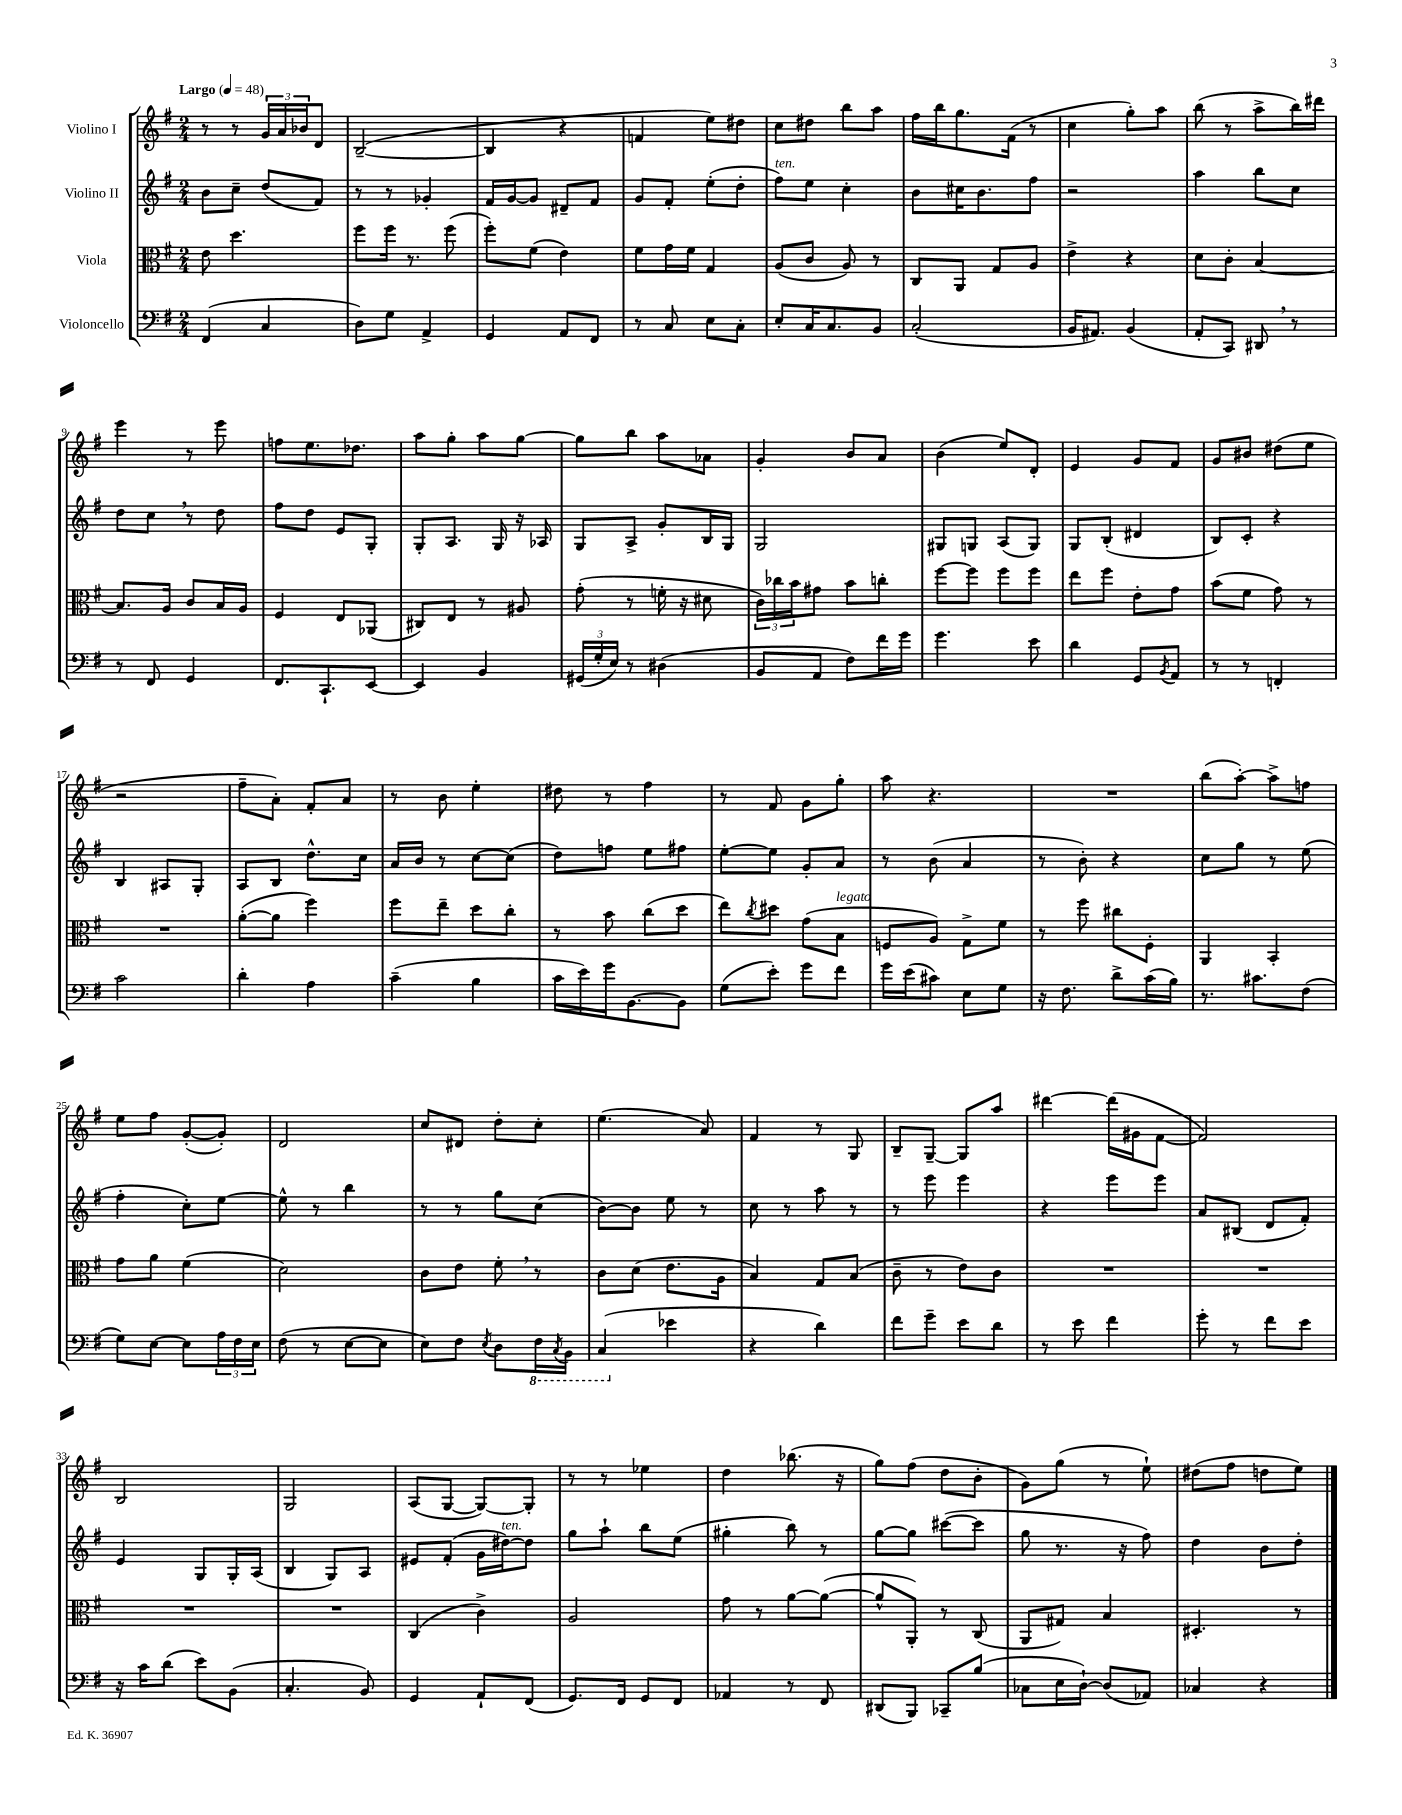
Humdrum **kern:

**kern	**kern	**kern	**kern
*part4	*part3	*part2	*part1
*staff4	*staff3	*staff2	*staff1
*I"Violoncello	*I"Viola	*I"Violino II	*I"Violino I
*clefF4	*clefC3	*clefG2	*clefG2
*k[f#]	*k[f#]	*k[f#]	*k[f#]
*M2/4	*M2/4	*M2/4	*M2/4
*MM48	*MM48	*MM48	*MM48
=1	=1	=1	=1
!	!	!	!LO:TX:a:B:t=Largo
(4FF#/	8e\	8b\L	8r
.	4.dd\	8cc~\J	8r
4C/	.	(8dd/L	24g/LL
.	.	.	24a/
.	.	.	24b-X/J
.	.	8f#/J)	8d/J
=2	=2	=2	=2
8D\L)	8ff#\L	8r	([2B~/
8G\J	16ff#\Jk	8r	.
.	8.r	.	.
4AA^/	.	4g-X'/	.
.	(8ff#\	.	.
=3	=3	=3	=3
4GG/	8ff#'\L)	16f#/LL	4B/]
.	.	[16g/J	.
.	(8f#\J	8g/J]	.
8AA/L	4e\)	8d#X~/L	4r
8FF#/J	.	8f#/J	.
=4	=4	=4	=4
8r	8f#\L	8g/L	4fn/
8C/	16g\L	8f#'/J	.
.	16f#\JJ	.	.
8E\L	4G/	(8ee'\L	8ee\L)
8C'\J	.	8dd'\J	8dd#X\J
=5	=5	=5	=5
!	!	!LO:TX:a:i:t=ten.	!
8E'/L	(8A/L	8ff#\L)	8cc\L
16C/K	8c/J	8ee\J	8dd#X\J
8.C/	.	.	.
.	8A/)	4cc'\	8bb\L
8BB/J	8r	.	8aa\J
=6	=6	=6	=6
(2C'/	8C/L	8b\L	16ff#\LL
.	.	.	16bb\J
.	8AA/J	16cc#X\K	8.gg\
.	.	8.b\	.
.	8G/L	.	.
.	.	.	(16f#\Jk
.	8A/J	8ff#\J	8r
=7	=7	=7	=7
16BB/KL	4e^\	2r	4cc\
8.AA#X/J)	.	.	.
(4BB/	4r	.	8gg'\L)
.	.	.	8aa\J
=8	=8	=8	=8
8AA'/L	8d\L	4aa\	(8bb\
8CC/J)	8c'\J	.	8r
8DD#X,/	[4B/	8bb\L	8aa^\L
8r	.	8cc\J	16bb\L)
.	.	.	16ddd#X\JJ
!!LO:LB:g=z
=9	=9	=9	=9
8r	8.B/L]	8dd\L	4eee\
8FF#/	.	8cc,\J	.
.	16A/Jk	.	.
4GG/	8c/L	8r	8r
.	16B/L	8dd\	8eee\
.	16A/JJ	.	.
=10	=10	=10	=10
8.FF#/L	4F#/	8ff#\L	8ffn\L
.	.	8dd\J	8.ee\
8.CC`/	.	.	.
.	8E/L	8e/L	.
.	.	.	8.dd-X\J
[8EE/J	(8AA-X/J	8G'/J	.
=11	=11	=11	=11
4EE/]	8C#X/L)	8G'/L	8aa\L
.	8E/J	8.A/J	8gg'\J
4BB/	8r	.	8aa\L
.	.	16G/	.
.	8A#X/	16r	[8gg\J
.	.	16A-X/	.
=12	=12	=12	=12
(24GG#X/LL	(8g'\	8G/L	8gg\L]
24G'/	.	.	.
24E/JJ)	.	.	.
8r	8r	8A^/J	8bb\J
(4D#X\	16fn'\	8g'/L	8aa\L
.	16r	.	.
.	8d#X\	16B/L	8a-X\J
.	.	16G/JJ	.
=13	=13	=13	=13
8BB/L	24c\LL)	2G/	4g'/
.	24cc-X\	.	.
.	24b\J	.	.
8AA/J	8g#X\J	.	.
8F#\L)	8b\L	.	8b/L
16f#\L	8ccn'\J	.	8a/J
16g\JJ	.	.	.
=14	=14	=14	=14
4.g\	[8ff#\L	8G#X/L	(4b\
.	8ff#\J]	8Gn/J	.
.	8ff#\L	(8A/L	8ee/L)
8e\	8ff#\J	8G/J)	8d'/J
=15	=15	=15	=15
4d\	8ee\L	8G/L	4e/
.	8ff#\J	(8B'/J	.
8GG/L	8e'\L	4d#X/	8g/L
8qBB/	.	.	.
8AA/J	8g\J	.	8f#/J
=16	=16	=16	=16
8r	(8b\L	8B/L)	8g/L
8r	8f#\J	8c'/J	8b#X/J
4FFn'/	8g\)	4r	(8dd#X\L
.	8r	.	8ee\J
!!LO:LB:g=z
=17	=17	=17	=17
2c\	2r	4B/	2r
.	.	8A#X/L	.
.	.	8G'/J	.
=18	=18	=18	=18
4d'\	([8a'\L	8A/L	8ff#~\L
.	8a\J]	8B/J	8a'\J)
4A\	4ff#\)	8.dd^^\L	8f#'/L
.	.	.	8a/J
.	.	16cc\Jk	.
=19	=19	=19	=19
(4c~\	8ff#\L	16a/LL	8r
.	.	16b/JJ	.
.	8ee~\J	8r	8b\
4B\	8dd\L	[8cc\L	4ee'\
.	8cc'\J	(8cc\J]	.
=20	=20	=20	=20
16c\LL	8r	8dd\L)	8dd#X\
16e\)	.	.	.
16g\J	8b\	8ffn\J	8r
[8.BB\	.	.	.
.	(8cc\L	8ee\L	4ff#\
8BB\J]	8dd\J	8ff#X\J	.
=21	=21	=21	=21
(8G\L	8ee\L)	[8ee'\L	8r
.	8qcc/	.	.
8e'\J)	8dd#X\J	8ee\J]	8f#/
8g\L	(8g\L	8g'/L	8g\L
!	!LO:TX:a:i:t=legato	!	!
8f#\J	8B\J	8a/J	8gg'\J
=22	=22	=22	=22
16g\LL	8Fn/L	8r	8aa\
(16e\J	.	.	.
8c#X\J)	8A/J)	(8b\	4.r
8E\L	8G^\L	4a/	.
8G\J	8f#\J	.	.
=23	=23	=23	=23
16r	8r	8r	2r
8.F#\	.	.	.
.	8ff#\	8b'\)	.
8d^\L	8cc#X\L	4r	.
(16c\L	8F#'\J	.	.
16B\JJ)	.	.	.
=24	=24	=24	=24
8.r	4AA/	8cc\L	(8bb\L
.	.	8gg\J	[8aa'\J)
8.c#X\L	.	.	.
.	4BB'/	8r	8aa^\L]
(8F#\J	.	(8ee\	8ffn\J
!!LO:LB:g=z
=25	=25	=25	=25
8G\L)	8g\L	4ff#'\	8ee\L
[8E\J	8a\J	.	8ff#\J
8E\L]	(4f#\	8cc'\L)	([8g'/L
24A\L	.	[8ee\J	8g'/J])
24F#\	.	.	.
24E\JJ	.	.	.
=26	=26	=26	=26
(8F#\	2d\)	8ee^^\]	2d/
8r	.	8r	.
[8E\L	.	4bb\	.
8E\J]	.	.	.
=27	=27	=27	=27
8E\L)	8c\L	8r	8cc/L
8F#\J	8e\J	8r	8d#X/J
8qE/	.	.	.
8D\L	8f#',\	8gg\L	8dd'\L
*8ba	*	*	*
16FF#\L	8r	(8cc\J	8cc'\J
8qCC/	.	.	.
16BBB\JJ	.	.	.
=28	=28	=28	=28
(4CC/	8c\L	[8b\L)	(4.ee\
.	(8d\J	8b\J]	.
*X8ba	*	*	*
4e-X\	8.e\L	8ee\	.
.	.	8r	8a/)
.	16A\Jk	.	.
=29	=29	=29	=29
4r	4B/)	8cc\	4f#/
.	.	8r	.
4d\)	8G/L	8aa\	8r
.	(8B/J	8r	8G/
=30	=30	=30	=30
8f#\L	8c~\	8r	8B~/L
8g~\J	8r	8eee\	[8G~/J
8e\L	8e\L)	4eee\	8G/L]
8d\J	8c\J	.	8aa/J
=31	=31	=31	=31
8r	2r	4r	[4ddd#X\
8e\	.	.	.
4f#\	.	8eee\L	(16ddd#\LL]
.	.	.	16g#X\J
.	.	8eee\J	[8f#\J
=32	=32	=32	=32
8g'\	2r	8a/L	2f#/])
8r	.	(8B#X/J	.
8f#\L	.	8d/L	.
8e\J	.	8f#'/J)	.
!!LO:LB:g=z
=33	=33	=33	=33
16r	2r	4e/	2B/
16c\KL	.	.	.
(8d\J	.	.	.
8e\L)	.	8G/L	.
(8BB\J	.	16G'/L	.
.	.	(16A/JJ	.
=34	=34	=34	=34
4.C'/	2r	4B/	2G/
.	.	8G/L)	.
8BB/)	.	8A/J	.
=35	=35	=35	=35
4GG/	(4C/	8e#X/L	(8A/L
.	.	(8f#'/J	[8G/J
8AA`/L	4c^\)	16g\LL	8G/L_)
!	!	!LO:TX:a:i:t=ten.	!
.	.	[16dd#X\J)	.
(8FF#/J	.	8dd#\J]	8G'/J]
=36	=36	=36	=36
8.GG/L)	2A/	8gg\L	8r
.	.	8aa`\J	8r
16FF#/Jk	.	.	.
8GG/L	.	8bb\L	4ee-X\
8FF#/J	.	(8ee\J	.
=37	=37	=37	=37
4AA-X/	8g\	4gg#X'\	4dd\
.	8r	.	.
8r	[8a\L	8bb\)	(8.bb-X\
8FF#/	(8a\J_	8r	.
.	.	.	16r
=38	=38	=38	=38
(8DD#X/L	8a^^/L]	[8gg\L	8gg\L)
8BBB/J)	8AA'/J)	8gg\J]	(8ff#\J
8CC-X~/L	8r	([8ccc#X\L	8dd\L
(8B/J	(8C/	8ccc#\J]	8b'\J
=39	=39	=39	=39
8C-X\L	8AA/L	8gg\	8g\L)
16E\L	8G#X/J)	8.r	(8gg\J
[16D`\JJ)	.	.	.
(8D/L]	4B/	.	8r
.	.	16r	.
8AA-X/J)	.	8ff#\)	8ee`\)
=40	=40	=40	=40
4C-X/	4.D#X'/	4dd\	(8dd#X\L
.	.	.	8ff#\J
4r	.	8b\L	8ddn\L
.	8r	8dd'\J	8ee\J)
==	==	==	==
*-	*-	*-	*-
